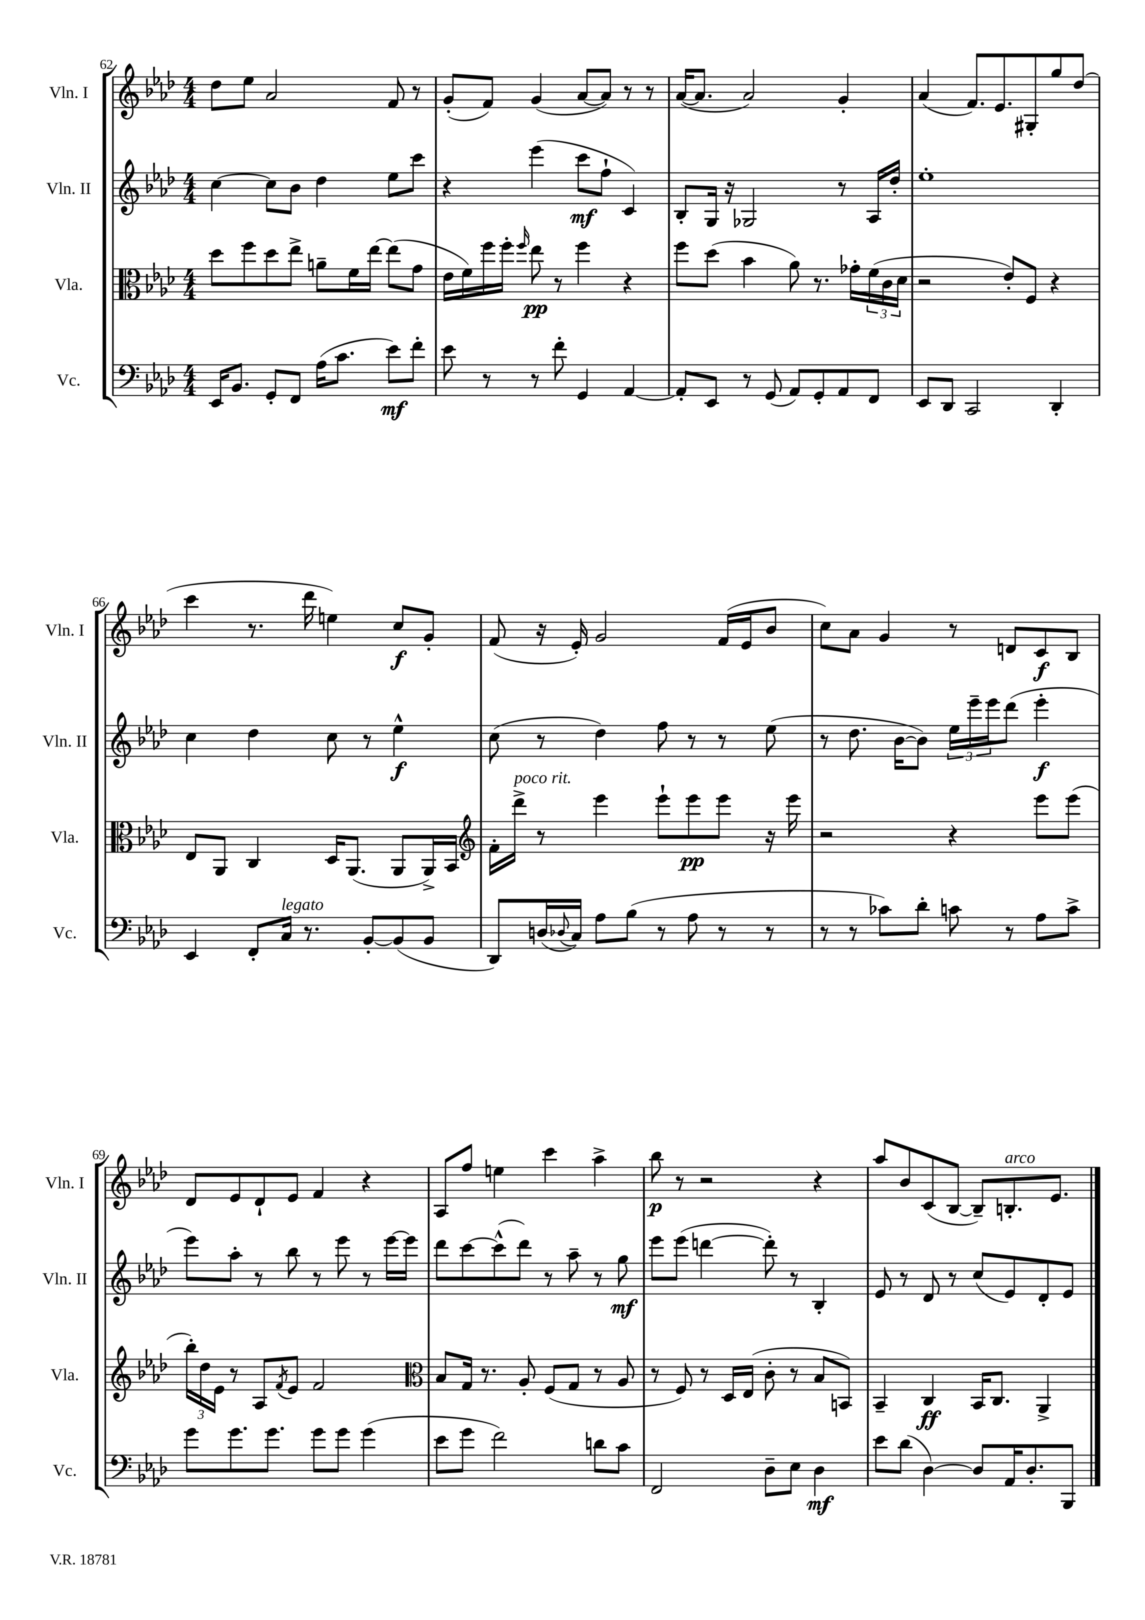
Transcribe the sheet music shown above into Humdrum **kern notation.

**kern	**kern	**kern	**kern
*staff4	*staff3	*staff2	*staff1
*clefF4	*clefC3	*clefG2	*clefG2
*k[b-e-a-d-]	*k[b-e-a-d-]	*k[b-e-a-d-]	*k[b-e-a-d-]
*M4/4	*M4/4	*M4/4	*M4/4
16EE-	8dd-	[4cc	8dd-
8.BB-	.	.	.
.	8ff	.	8ee-
8GG'	8dd-	8cc]	2a-
8FF	8ee-^	8b-	.
(16A-	8a~	4dd-	.
8.c	.	.	.
.	16f	.	.
.	[16ee-	.	.
8e-)	(8ee-]	8ee-	8f
8f'	8g	8ccc	8r
=	=	=	=
8e-	16e-	4r	(8g'
.	16f)	.	.
8r	16ff	.	8f)
.	16ff'	.	.
.	16qqff	.	.
8r	8ee-	(4eee-	(4g
8f'	8r	.	.
4GG	4ff	8ccc	[8a-
.	.	8ff`	8a-])
[4AA-	4r	4c)	8r
.	.	.	8r
=	=	=	=
8AA-']	8ff	8B-'	([16a-
.	.	.	8.a-]
8EE-	(8dd-	16G	.
.	.	16r	.
8r	4b-	2G-	2a-)
(8GG	.	.	.
8AA-)	8a-)	.	.
8GG'	8.r	.	.
8AA-	.	8r	4g'
.	16g-'	.	.
8FF	(24f	16A-	.
.	24c	.	.
.	.	16dd-'	.
.	24d-	.	.
=	=	=	=
8EE-	2r	1ee-'	(4a-
8DD-	.	.	.
2CC	.	.	8.f)
.	.	.	8.e-
.	8e-')	.	.
.	8F	.	8G#'
4DD-'	4r	.	8gg
.	.	.	(8dd-
=	=	=	=
4EE-	8E-	4cc	4ccc
.	8AA-	.	.
8FF'	4C	4dd-	8.r
16C	.	.	.
8.r	.	.	16ddd-
.	16D-	8cc	4ee)
.	(8.AA-	.	.
[8BB-'	.	8r	.
(8BB-]	8AA-	4ee-^^	8cc
8BB-	16AA-^)	.	8g'
.	16BB-	.	.
=	=	=	=
*	*clefG2	*	*
8DD-)	16f'	(8cc	(8f
.	16ddd-^	.	.
(16D	8r	8r	16r
8qqD-	.	.	.
16C)	.	.	16e-')
8A-	4eee-	4dd-)	2g
(8B-	.	.	.
8r	8eee-`	8ff	.
8A-	8eee-	8r	.
8r	8eee-	8r	(16f
.	.	.	16e-
8r	16r	(8ee-	8b-
.	16eee-	.	.
=	=	=	=
8r	2r	8r	8cc)
8r	.	8.dd-	8a-
8c-)	.	.	4g
.	.	[16b-	.
8d-'	.	8b-])	.
8c	4r	24ee-	8r
.	.	24eee-~	.
.	.	24eee-	.
8r	.	(8ddd-	8d
8A-	8eee-	4eee-'	8c
8c^	(8eee-	.	8B-
=	=	=	=
8g	24bb-')	8eee-)	8d-
.	24dd-	.	.
.	24e-	.	.
8.g	8r	8aa-'	8e-
.	8A-	8r	8d-`
8.g	.	.	.
.	8qf	.	.
.	8e-	8bb-	8e-
8g	2f	8r	4f
8g	.	8eee-	.
(4g	.	8r	4r
.	.	[16eee-	.
.	.	16eee-]	.
=	=	=	=
*	*clefC3	*	*
8e-	8B-	8ddd-	8A-
8g	16G	[8ccc	8ff
.	8.r	.	.
2f)	.	(8ccc^^]	4ee
.	8A-'	8ddd-)	.
.	(8F	8r	4ccc
.	8G	8aa-~	.
8d	8r	8r	4aa-^
8c	8A-	8gg	.
=	=	=	=
2FF	8r	8eee-	8bb-
.	8F)	(8eee-	8r
.	8r	[4ddd	2r
.	16D-	.	.
.	(16E-	.	.
8D-~	8c'	8ddd'])	.
8E-	8r	8r	.
4D-	8B-	4B-'	4r
.	8BB)	.	.
=	=	=	=
8e-	4BB-~	8e-	8aa-
(8d-	.	8r	8b-
[4D-)	4C	8d-	(8c
.	.	8r	[8B-
8D-]	16BB-	(8cc	8B-~])
.	8.C	.	.
16AA-	.	8e-)	8.B'
8.D-'	.	.	.
.	4AA-^	8d-'	.
.	.	.	8.e-
8BBB-	.	8e-	.
==	==	==	==
*-	*-	*-	*-
